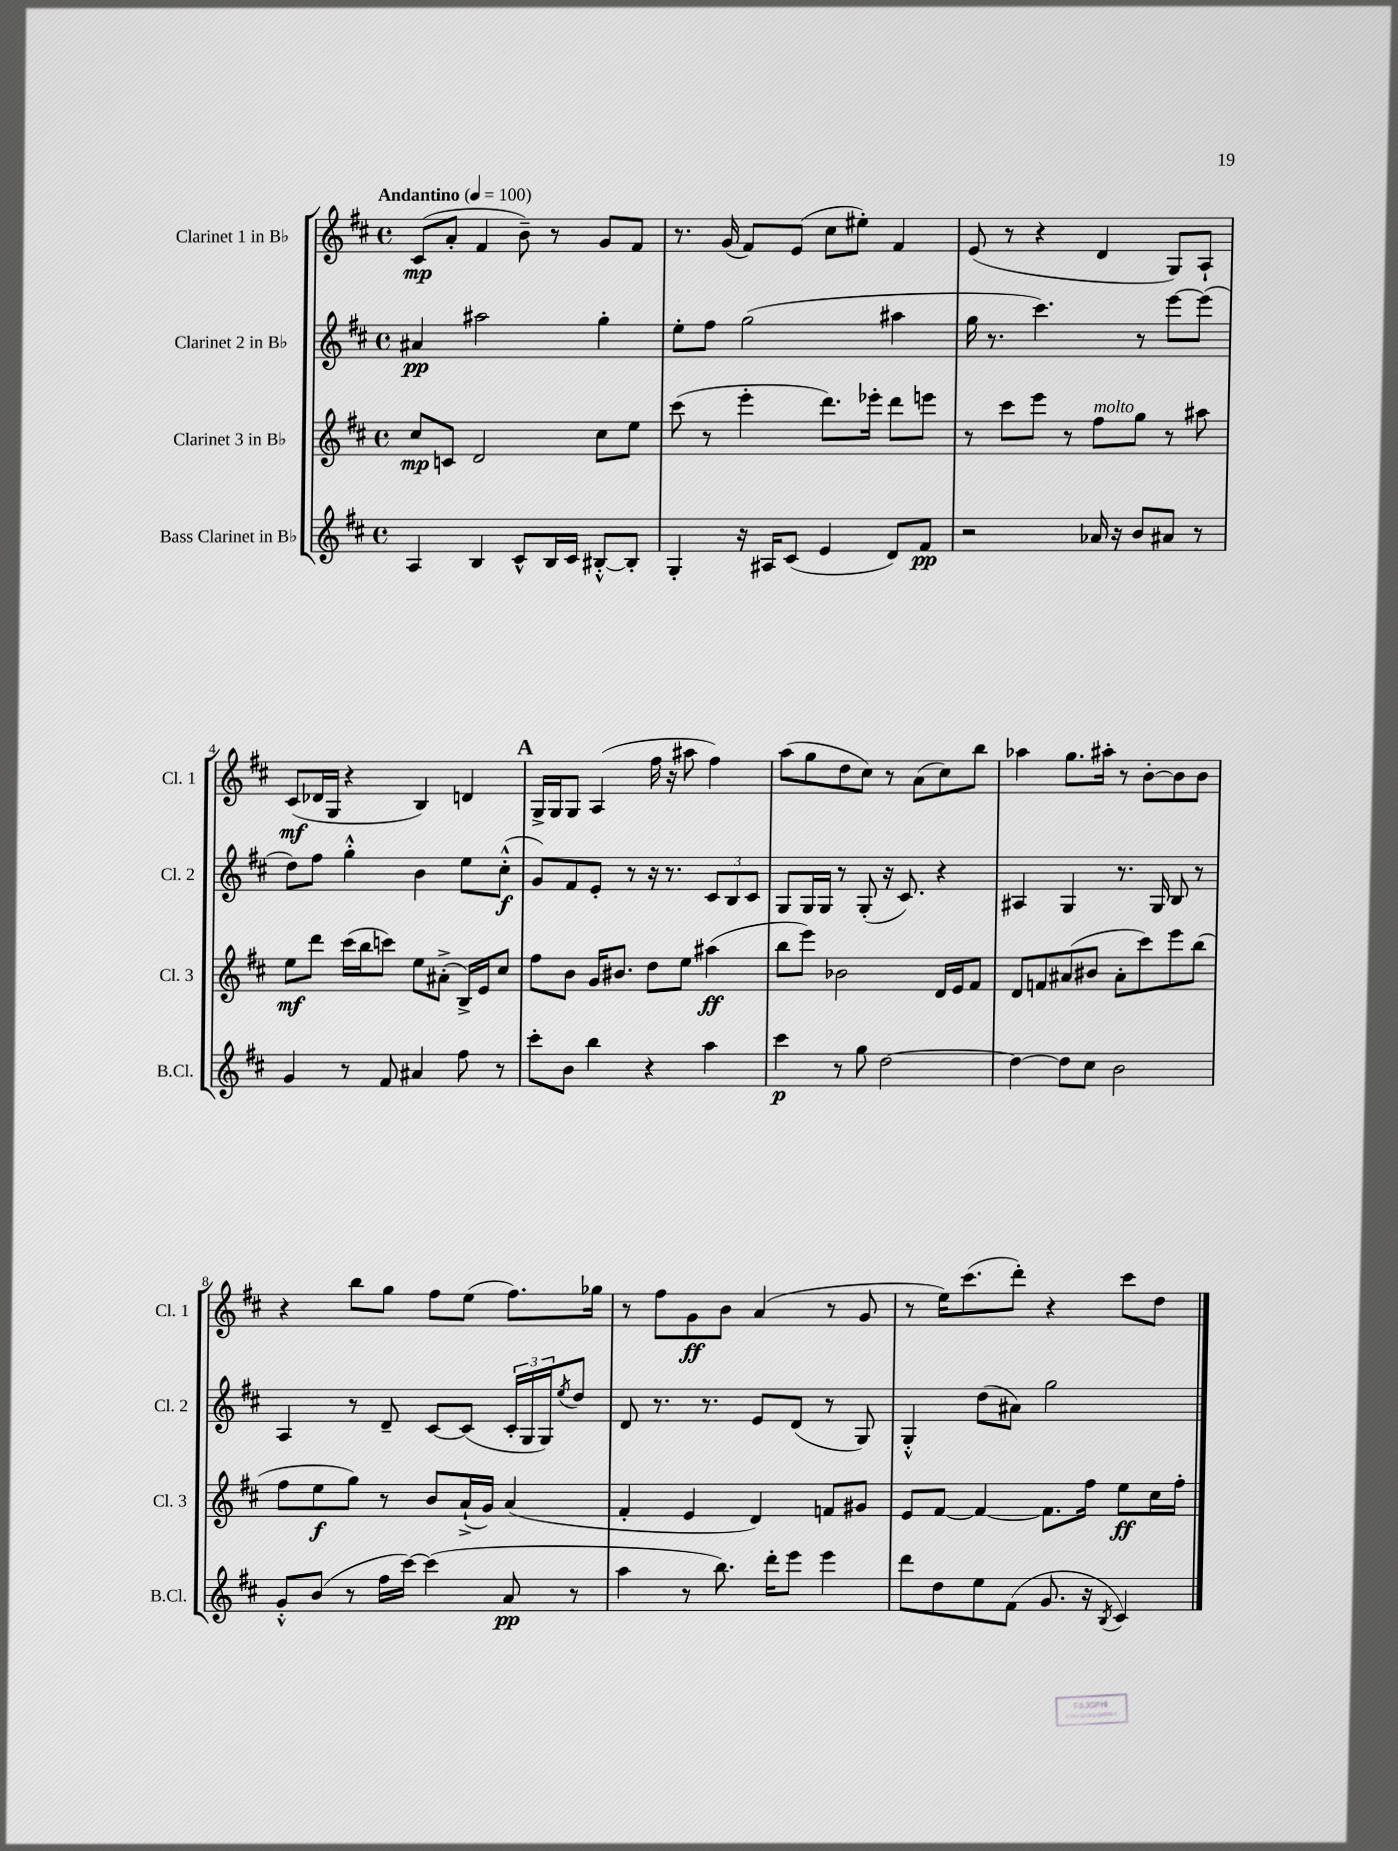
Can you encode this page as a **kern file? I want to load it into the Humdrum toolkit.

**kern	**kern	**kern	**kern
*staff4	*staff3	*staff2	*staff1
*clefG2	*clefG2	*clefG2	*clefG2
*k[f#c#]	*k[f#c#]	*k[f#c#]	*k[f#c#]
*M4/4	*M4/4	*M4/4	*M4/4
*met(c)	*met(c)	*met(c)	*met(c)
*MM100	*MM100	*MM100	*MM100
4A	8cc#	4a#	(8c#
.	8c	.	8a'
4B	2d	2aa#	4f#
8c#^^	.	.	8b~)
16B	.	.	8r
16c#	.	.	.
[8B#'^^	8cc#	4gg'	8g
8B#']	8ee	.	8f#
=	=	=	=
4G'	(8ccc#	8ee'	8.r
.	8r	8ff#	.
.	.	.	(16g
16r	4eee'	(2gg	8f#)
16A#	.	.	.
(8c#	.	.	(8e
4e	8.ddd)	.	8cc#
.	.	.	8ee#')
.	16eee-'	.	.
8d)	8ddd	4aa#	4f#
8f#	8eee	.	.
=	=	=	=
2r	8r	16gg	(8e
.	.	8.r	.
.	8ccc#	.	8r
.	8eee	4.ccc#)	4r
.	8r	.	.
16a-	8ff#	.	4d
16r	.	.	.
8b	8gg	8r	.
8a#	8r	[8eee	8G)
8r	8aa#	(8eee]	8A`
=	=	=	=
4g	8ee	8dd)	(8c#
.	8ddd	8ff#	16d-
.	.	.	16G
8r	(16ccc#	4gg'^^	4r
.	16bb	.	.
8f#	8ccc)	.	.
4a#	8ee	4b	4B)
.	(8a#'^	.	.
8ff#	16B^)	8ee	4d
.	16e	.	.
8r	8cc#	(8cc#'^^	.
=	=	=	=
8ccc#'	8ff#	8g)	16G^
.	.	.	16G
8b	8b	8f#	8G
4bb	16g	8e'	(4A
.	8.b#	.	.
.	.	8r	.
4r	8dd	16r	16ff#
.	.	8.r	16r
.	8ee	.	8aa#
4aa	(4aa#	12c#	4ff#)
.	.	12B	.
.	.	12c#	.
=	=	=	=
4ccc#	8bb	8G	(8aa
.	8eee)	16G	8gg
.	.	16G	.
8r	2b-	8r	8dd
8gg	.	(8G'	8cc#)
[2dd	.	16r	8r
.	.	8.c#)	.
.	.	.	(8a
.	16d	4r	8cc#)
.	16e	.	.
.	8f#	.	8bb
=	=	=	=
4dd_	8d	4A#	4aa-
.	8f	.	.
8dd]	(8a#	4G	8.gg
8cc#	8b#	.	.
.	.	.	16aa#'
2b	8a#'	8.r	8r
.	8ccc#)	.	[8b'
.	.	16G	.
.	8eee	8B	8b]
.	(8bb	8r	8b
=	=	=	=
8g'^^	8ff#	4A	4r
(8b	8ee	.	.
8r	8gg)	8r	8bb
16ff#	8r	8d~	8gg
[16ccc#)	.	.	.
(4ccc#]	8b	[8c#	8ff#
.	(16a`^	(8c#]	(8ee
.	16g)	.	.
8a	(4a	24c#'	8.ff#)
.	.	24G	.
.	.	24G)	.
.	.	8qee	.
8r	.	8dd	.
.	.	.	16gg-
=	=	=	=
4aa	4f#'	8d	8r
.	.	8.r	8ff#
8r	4e	.	8g
.	.	8.r	.
8.bb)	.	.	8b
.	4d)	8e	(4a
16ddd'	.	.	.
8eee	.	(8d	.
4eee	8f	8r	8r
.	8g#	8G)	8g
=	=	=	=
8ddd	8e	4G'^^	8r
8dd	[8f#	.	16ee)
.	.	.	(8.ccc#
8ee	4f#_	(8dd	.
(8f#	.	8a#)	8ddd')
8.g	8.f#]	2gg	4r
16r	16ff#	.	.
8qB	.	.	.
4c#)	8ee	.	8ccc#
.	16cc#	.	8dd
.	16ff#'	.	.
==	==	==	==
*-	*-	*-	*-
